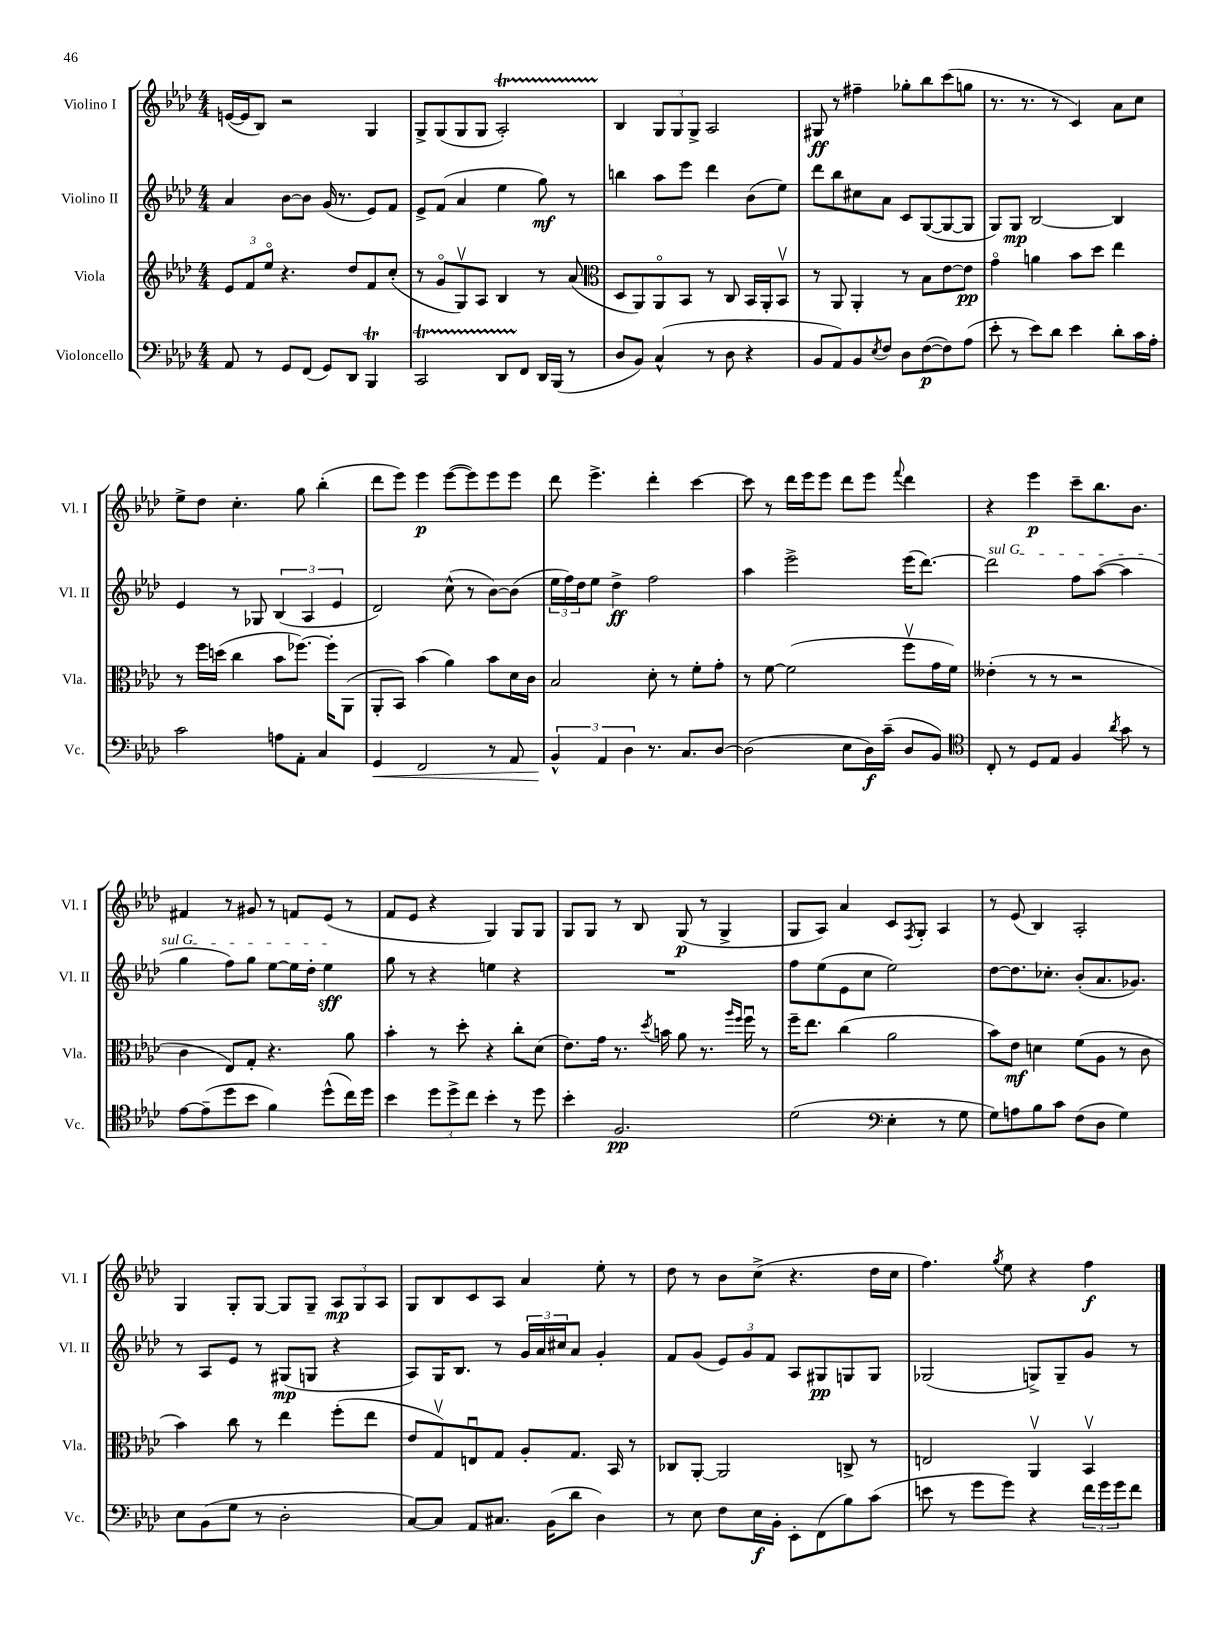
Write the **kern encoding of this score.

**kern	**dynam	**kern	**dynam	**kern	**dynam	**kern	**dynam
*part4	*part4	*part3	*part3	*part2	*part2	*part1	*part1
*staff4	*staff4	*staff3	*staff3	*staff2	*staff2	*staff1	*staff1
*I"Violoncello	*	*I"Viola	*	*I"Violino II	*	*I"Violino I	*
*I'Vc.	*	*I'Vla.	*	*I'Vl. II	*	*I'Vl. I	*
*clefF4	*	*clefG2	*	*clefG2	*	*clefG2	*
*k[b-e-a-d-]	*	*k[b-e-a-d-]	*	*k[b-e-a-d-]	*	*k[b-e-a-d-]	*
*M4/4	*	*M4/4	*	*M4/4	*	*M4/4	*
=15	=15	=15	=15	=15	=15	=15	=15
8AA-/	.	12e-/L	.	4a-/	.	([16en/LL	.
.	.	.	.	.	.	16e/J]	.
.	.	12f/	.	.	.	.	.
8r	.	.	.	.	.	8B-/J)	.
.	.	12ee-/J	.	.	.	.	.
8GG/L	.	4.r	.	[8b-\L	.	2r	.
(8FF/J	.	.	.	8b-\J]	.	.	.
8GG/L)	.	.	.	(16g/	.	.	.
.	.	.	.	8.r	.	.	.
8DD-/J	.	8dd-/L	.	.	.	.	.
4BBB-T/	.	8f/	.	8e-/L)	.	4G/	.
.	.	(8cc'/J	.	8f/J	.	.	.
=16	=16	=16	=16	=16	=16	=16	=16
2CCt/	.	8r	.	8e-^/L	.	8G^/L	.
.	.	8g/L	.	(8f/J	.	(8G/	.
.	.	8Gv/)	.	4a-/	.	8G/	.
.	.	8A-/J	.	.	.	8G/J	.
8DD-TTT/L	.	4B-/	.	4ee-\	.	2A-T'/)	.
8FF/J	.	.	.	.	.	.	.
16DD-/LL	.	8r	.	8gg\)	mf	.	.
(16BBB-/JJ	.	.	.	.	.	.	.
8r	.	(8a-/	.	8r	.	.	.
=17	=17	=17	=17	=17	=17	=17	=17
*	*	*clefC3	*	*	*	*	*
8D-/L	.	8D-/L	.	4bbn\	.	4B-/	.
8BB-/J)	.	8AA-/)	.	.	.	.	.
(4C^^/	.	8AA-/	.	8aa-\L	.	12G/L	.
.	.	.	.	.	.	12G/	.
.	.	8BB-/J	.	8eee-\J	.	.	.
.	.	.	.	.	.	12G^/J	.
8r	.	8r	.	4ddd-\	.	2A-/	.
8D-\	.	8C/	.	.	.	.	.
4r	.	16BB-/LL	.	(8b-\L	.	.	.
.	.	16AA-'/J	.	.	.	.	.
.	.	8BB-v/J	.	8ee-\J)	.	.	.
=18	=18	=18	=18	=18	=18	=18	=18
8BB-/L	.	8r	.	8ddd-\L	.	8G#X/	ff
8AA-/)	.	8AA-/	.	8bb-\	.	8r	.
8BB-/	.	4AA-'/	.	8cc#X\	.	4ff#X~\	.
8qE-/	.	.	.	.	.	.	.
8F/J	.	.	.	8a-\J	.	.	.
8D-\L	.	8r	.	8c/L	.	8gg-X'\L	.
([8F\	p	8B-\L	.	([8G/	.	8bb-\	.
8F\])	.	[8e-\	.	8G/_	.	(8ccc\	.
(8A-\J	.	8e-\J]	pp	8G/J]	.	8ggn\J	.
=19	=19	=19	=19	=19	=19	=19	=19
8e-'\	.	4g\	.	8G/L)	.	8.r	.
8r	.	.	.	8G/J	mp	.	.
.	.	.	.	.	.	8.r	.
8e-\L)	.	4an\	.	[2B-/	.	.	.
8d-\J	.	.	.	.	.	8r	.
4e-\	.	8b-\L	.	.	.	4c/)	.
.	.	8dd-\J	.	.	.	.	.
8d-'\L	.	4ee-\	.	4B-/]	.	8a-\L	.
16c\L	.	.	.	.	.	8cc\J	.
16A-'\JJ	.	.	.	.	.	.	.
!!LO:LB:g=z
=20	=20	=20	=20	=20	=20	=20	=20
2c\	.	8r	.	4e-/	.	8ee-^\L	.
.	.	16ff\LL	.	.	.	8dd-\J	.
.	.	(16ddn\JJ	.	.	.	.	.
.	.	4cc\	.	8r	.	4.cc'\	.
.	.	.	.	8G-X/	.	.	.
8An\L	.	8b-\L	.	(6B-/	.	.	.
8AA-'\J	.	[8.ff-X\J)	.	.	.	8gg\	.
.	.	.	.	6A-/	.	.	.
4C/	.	.	.	.	.	(4bb-'\	.
.	.	16ff-'\KL]	.	.	.	.	.
.	.	.	.	6e-/	.	.	.
.	.	(8AA-\J	.	.	.	.	.
=21	=21	=21	=21	=21	=21	=21	=21
!	!LO:HP:b	!	!	!	!	!	!
4GG/	<	8AA-'/L	.	2d-/)	.	8ddd-\L	.
.	.	8BB-/J)	.	.	.	8eee-\J)	.
2FF/	.	(4b-\	.	.	.	4eee-\	p
.	.	4a-\)	.	(8cc^^\	.	([8eee-\L	.
.	.	.	.	8r	.	8eee-\])	.
8r	.	8b-\L	.	[8b-\L)	.	8eee-\	.
8AA-/	.	16d-\L	.	(8b-\J]	.	8eee-\J	.
.	.	16c\JJ	.	.	.	.	.
=22	=22	=22	=22	=22	=22	=22	=22
6BB-^^/	.	2B-/	.	24ee-\LL	.	8ddd-\	.
.	.	.	.	24ff\)	.	.	.
.	.	.	.	24dd-\J	.	.	.
.	.	.	.	8ee-\J	.	4.eee-^\	.
6AA-/	[	.	.	.	.	.	.
.	.	.	.	4dd-^\	ff	.	.
6D-\	.	.	.	.	.	.	.
8.r	.	8d-'\	.	2ff\	.	4ddd-'\	.
.	.	8r	.	.	.	.	.
8.C/L	.	.	.	.	.	.	.
.	.	8f'\L	.	.	.	[4ccc\	.
[8D-/J	.	8g'\J	.	.	.	.	.
=23	=23	=23	=23	=23	=23	=23	=23
(2D-\]	.	8r	.	4aa-\	.	8ccc\]	.
.	.	[8f\	.	.	.	8r	.
.	.	(2f\]	.	2eee-^\	.	16ddd-\LL	.
.	.	.	.	.	.	16eee-\J	.
.	.	.	.	.	.	8eee-\J	.
8E-\L	.	.	.	.	.	8ddd-\L	.
16D-\L)	f	.	.	.	.	8eee-\J	.
(16c~\JJ	.	.	.	.	.	.	.
.	.	.	.	.	.	8qqfff/	.
8D-/L	.	8ffv\L	.	(16eee-\KL	.	4ddd-\	.
.	.	.	.	[8.ddd-\J)	.	.	.
8BB-/J)	.	16g\L	.	.	.	.	.
.	.	16f\JJ)	.	.	.	.	.
=24	=24	=24	=24	=24	=24	=24	=24
*clefC4	*	*	*	*	*	*	*
!	!	!	!	!LO:TX:a:i:t=sul G	!	!	!
8C'/	.	(4e--X'\	.	2ddd-\]	.	4r	.
8r	.	.	.	.	.	.	.
8D-/L	.	8r	.	.	.	4eee-\	p
8E-/J	.	8r	.	.	.	.	.
4F/	.	2r	.	8ff\L	.	8ccc~\L	.
.	.	.	.	([8aa-\J	.	8.bb-\	.
8qa-/	.	.	.	.	.	.	.
8g\	.	.	.	4aa-\]	.	.	.
.	.	.	.	.	.	8.b-\J	.
8r	.	.	.	.	.	.	.
!!LO:LB:g=z
=25	=25	=25	=25	=25	=25	=25	=25
[8e-\L	.	4c\	.	4gg\	.	4f#X/	.
(8e-~\]	.	.	.	.	.	.	.
8dd-\	.	8E-/L)	.	8ff\L)	.	8r	.
8b-\J	.	8G'/J	.	8gg\J	.	8g#X/	.
4f\)	.	4.r	.	[8ee-\L	.	8r	.
.	.	.	.	16ee-\L]	.	8fn/L	.
.	.	.	.	16dd-'\JJ	.	.	.
(8dd-^^\L	.	.	.	4ee-\	sff	(8e-/J	.
16cc\L)	.	8a-\	.	.	.	8r	.
16dd-\JJ	.	.	.	.	.	.	.
=26	=26	=26	=26	=26	=26	=26	=26
4b-\	.	4b-'\	.	8gg\	.	8f/L	.
.	.	.	.	8r	.	8e-/J	.
12dd-\L	.	8r	.	4r	.	4r	.
12dd-^\	.	.	.	.	.	.	.
.	.	8dd-'\	.	.	.	.	.
12cc\J	.	.	.	.	.	.	.
4b-'\	.	4r	.	4een\	.	4G/)	.
8r	.	8cc'\L	.	4r	.	8G/L	.
8dd-\	.	(8d-\J	.	.	.	8G/J	.
=27	=27	=27	=27	=27	=27	=27	=27
4b-'\	.	8.e-\L)	.	1r	.	8G/L	.
.	.	.	.	.	.	8G/J	.
.	.	16g\Jk	.	.	.	.	.
2.F/	pp	8.r	.	.	.	8r	.
.	.	.	.	.	.	8B-/	.
.	.	8qdd-/	.	.	.	.	.
.	.	16bn\	.	.	.	.	.
.	.	8a-\	.	.	.	(8G/	p
.	.	8.r	.	.	.	8r	.
.	.	.	.	.	.	4G^/	.
.	.	16qqaa-/LL	.	.	.	.	.
.	.	16qqff/JJ	.	.	.	.	.
.	.	16ffu\	.	.	.	.	.
.	.	8r	.	.	.	.	.
=28	=28	=28	=28	=28	=28	=28	=28
(2d-\	.	16ff~\KL	.	8ff\L	.	8G/L	.
.	.	8.ee-\J	.	.	.	.	.
.	.	.	.	(8ee-\	.	8A-/J)	.
.	.	(4cc\	.	8e-\	.	4a-/	.
.	.	.	.	8cc\J	.	.	.
*clefF4	*	*	*	*	*	*	*
4E-'\	.	2a-\	.	2ee-\)	.	8c/L	.
.	.	.	.	.	.	8qF/	.
.	.	.	.	.	.	8G'/J	.
8r	.	.	.	.	.	4A-/	.
8G\	.	.	.	.	.	.	.
=29	=29	=29	=29	=29	=29	=29	=29
8G\L)	.	8b-\L)	.	[8dd-\L	.	8r	.
8An\	.	8e-\J	mf	8.dd-\]	.	(8e-/	.
8B-\	.	4dn\	.	.	.	4B-/)	.
.	.	.	.	8.cc-X'\J	.	.	.
8c\J	.	.	.	.	.	.	.
(8F\L	.	(8f\L	.	(8b-'/L	.	2A-'/	.
8D-\J	.	8A-\J	.	8.a-/	.	.	.
4G\)	.	8r	.	.	.	.	.
.	.	.	.	8.g-X/J)	.	.	.
.	.	8c\	.	.	.	.	.
!!LO:LB:g=z
=30	=30	=30	=30	=30	=30	=30	=30
8E-\L	.	4b-\)	.	8r	.	4G/	.
(8BB-\	.	.	.	8A-/L	.	.	.
8G\J	.	8cc\	.	8e-/J	.	8G'/L	.
8r	.	8r	.	8r	.	[8G/J	.
2D-'\	.	4ee-\	.	(8G#X/L	mp	8G/L]	.
.	.	.	.	8Gn/J	.	8G~/J	.
.	.	(8ff'\L	.	4r	.	12A-/L	mp
.	.	.	.	.	.	12G/	.
.	.	8ee-\J	.	.	.	.	.
.	.	.	.	.	.	12A-/J	.
=31	=31	=31	=31	=31	=31	=31	=31
[8C/L)	.	8e-/L	.	8A-/L)	.	8G/L	.
8C/J]	.	8Gv/)	.	16G/K	.	8B-/	.
.	.	.	.	8.B-/J	.	.	.
8AA-/L	.	8Enu/	.	.	.	8c/	.
8.C#X/J	.	8G/J	.	8r	.	8A-/J	.
.	.	8A-'/L	.	24g/LL	.	4a-/	.
.	.	.	.	24a-/	.	.	.
(16BB-\KL	.	.	.	.	.	.	.
.	.	.	.	24cc#X/J	.	.	.
8d-\J	.	8.G/J	.	8a-/J	.	.	.
4D-\)	.	.	.	4g'/	.	8ee-'\	.
.	.	16BB-/	.	.	.	.	.
.	.	8r	.	.	.	8r	.
=32	=32	=32	=32	=32	=32	=32	=32
8r	.	8C-X/L	.	8f/L	.	8dd-\	.
8E-\	.	[8AA-'/J	.	(8g/J	.	8r	.
8F\L	.	2AA-/]	.	12e-/L)	.	8b-\L	.
.	.	.	.	12g/	.	.	.
16E-\L	f	.	.	.	.	(8cc^\J	.
.	.	.	.	12f/J	.	.	.
16BB-'\JJ	.	.	.	.	.	.	.
8EE-'\L	.	.	.	8A-/L	.	4.r	.
(8FF\	.	.	.	8G#X/	pp	.	.
8B-\)	.	8Cn^/	.	8Gn/	.	.	.
(8c\J	.	8r	.	8G/J	.	16dd-\LL	.
.	.	.	.	.	.	16cc\JJ	.
=33	=33	=33	=33	=33	=33	=33	=33
8en\	.	2En/	.	(2G-X/	.	4.ff\)	.
8r	.	.	.	.	.	.	.
8g\L	.	.	.	.	.	.	.
.	.	.	.	.	.	8qgg/	.
8g\J)	.	.	.	.	.	8ee-\	.
4r	.	4AA-v/	.	8Gn^/L)	.	4r	.
.	.	.	.	8G~/	.	.	.
24f\LL	.	4BB-v/	.	8g/J	.	4ff\	f
24g\	.	.	.	.	.	.	.
24g\J	.	.	.	.	.	.	.
8f\J	.	.	.	8r	.	.	.
==	==	==	==	==	==	==	==
*-	*-	*-	*-	*-	*-	*-	*-
